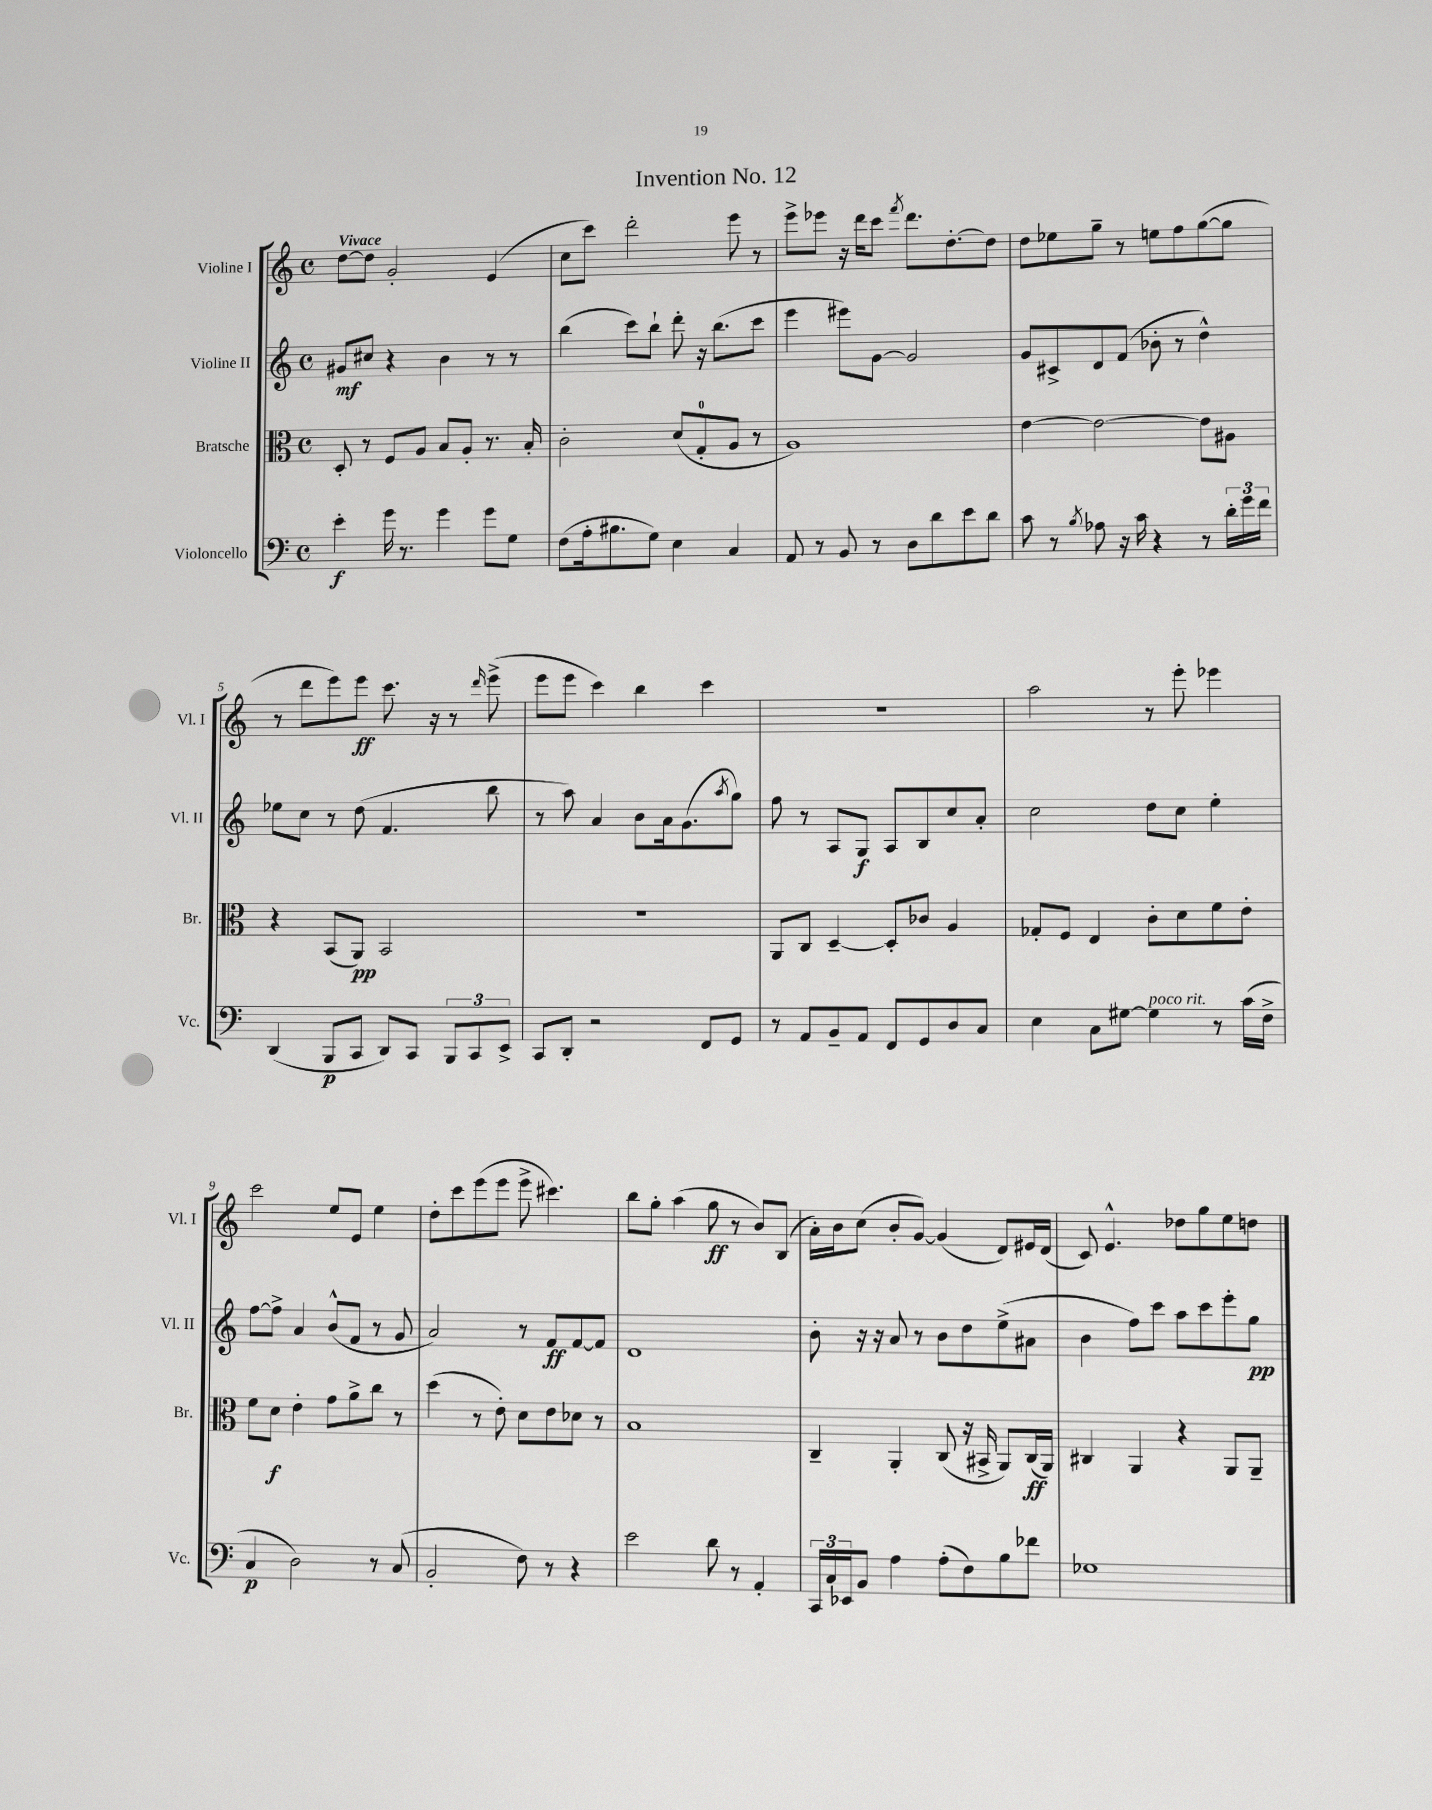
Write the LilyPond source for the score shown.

\header { title = "Invention No. 12" }
<<
\new StaffGroup <<
\new Staff = "s0" \with { instrumentName = "Violine I" shortInstrumentName = "Vl. I" } {
    \clef treble \key c \major \defaultTimeSignature \time 4/4 \tempo "Vivace"
    d''8~ d''8 g'2-. e'4( |
    c''8 c'''8) d'''2-. e'''8 r8 |
    e'''8-> ees'''8 r16 d'''16 c'''8 \acciaccatura { f'''8 } d'''8. d''8.~-. d''8 |
    d''8 ees''8 g''8-- r8 e''8 f''8 g''8~( g''8 |
    r8 d'''8 e'''8) e'''8\ff c'''8. r16 r8 \grace { d'''16 } e'''8->( |
    e'''8 e'''8 c'''4) b''4 c'''4 |
    R1 |
    a''2 r8 e'''8-. ees'''4 |
    c'''2 e''8 e'8 e''4 |
    d''8-. c'''8 e'''8( e'''8 e'''8-> cis'''4.) |
    b''8 g''8-. a''4( g''8\ff r8 b'8) b8( |
    a'16-.) b'16 c''8( b'8-. g'8~) g'4( d'8) eis'16 d'16( |
    c'8) e'4.-^ des''8 g''8 e''8 d''8 \bar "|." |
}
\new Staff = "s1" \with { instrumentName = "Violine II" shortInstrumentName = "Vl. II" } {
    \clef treble \key c \major \defaultTimeSignature \time 4/4
    gis'8\mf cis''8 r4 b'4 r8 r8 |
    b''4( c'''8) b''8-! d'''8-. r16 b''8.( c'''8 |
    e'''4 eis'''8) g'8~ g'2 |
    g'8 cis'8-> d'8 f'8( bes'8-. r8 d''4-^) |
    ees''8 c''8 r8 d''8( f'4. b''8 |
    r8 a''8) a'4 b'8 a'16 g'8.( \acciaccatura { a''8 } g''8) |
    f''8 r8 a8 g8\f a8 b8 c''8 a'8-. |
    c''2 d''8 c''8 e''4-. |
    f''8~ f''8-> a'4 b'8-^( f'8 r8 g'8 |
    a'2) r8 f'8\ff f'8~ f'8 |
    d'1 |
    b'8-. r16 r16 a'8 r8 b'8 d''8 e''8->( ais'8 |
    b'4 f''8) c'''8 a''8 c'''8 e'''8-. g''8\pp \bar "|." |
}
\new Staff = "s2" \with { instrumentName = "Bratsche" shortInstrumentName = "Br." } {
    \clef alto \key c \major \defaultTimeSignature \time 4/4
    d8-. r8 f8 a8 b8 a8-. r8. b16-. |
    c'2-. d'8( g8-0-. a8 r8 |
    a1) |
    e'4~ e'2~ e'8 ais8 |
    r4 b,8( a,8\pp) b,2 |
    R1 |
    a,8 c8 d4~-- d8-. ces'8 a4 |
    ges8-. f8 e4 c'8-. d'8 f'8 e'8-. |
    f'8 d'8\f e'4-. g'8 a'8-> c''8 r8 |
    d''4( r8 e'8-.) d'8 e'8 des'8 r8 |
    b1 |
    c4-- a,4-. c8( r16 bis,16-> a,8) c16\ff( a,16) |
    cis4 a,4 r4 a,8 a,8-- \bar "|." |
}
\new Staff = "s3" \with { instrumentName = "Violoncello" shortInstrumentName = "Vc." } {
    \clef bass \key c \major \defaultTimeSignature \time 4/4
    e'4-.\f g'16 r8. g'4 g'8 g8 |
    f8( a16-. bis8. g8) e4 c4 |
    a,8 r8 b,8 r8 d8 d'8 e'8 d'8 |
    c'8 r8 \acciaccatura { b8 } aes8 r16 c'16 r4 r8 \tuplet 3/2 { d'16-. g'16 f'16 } |
    d,4( b,,8\p c,8 d,8) c,8 \tuplet 3/2 { b,,8 c,8 e,8-> } |
    c,8 d,8-. r2 f,8 g,8 |
    r8 a,8 b,8-- a,8 f,8 g,8 d8 c8 |
    e4 c8 gis8~ gis4^\markup { \italic "poco rit." } r8 c'16( f16-> |
    c4\p d2) r8 c8( |
    b,2-. f8) r8 r4 |
    e'2 d'8 r8 a,4-. |
    \tuplet 3/2 { c,16 c16 ees,16 } b,8 a4 a8-.( f8) b8 fes'8 |
    ges1 \bar "|." |
}
>>
>>
